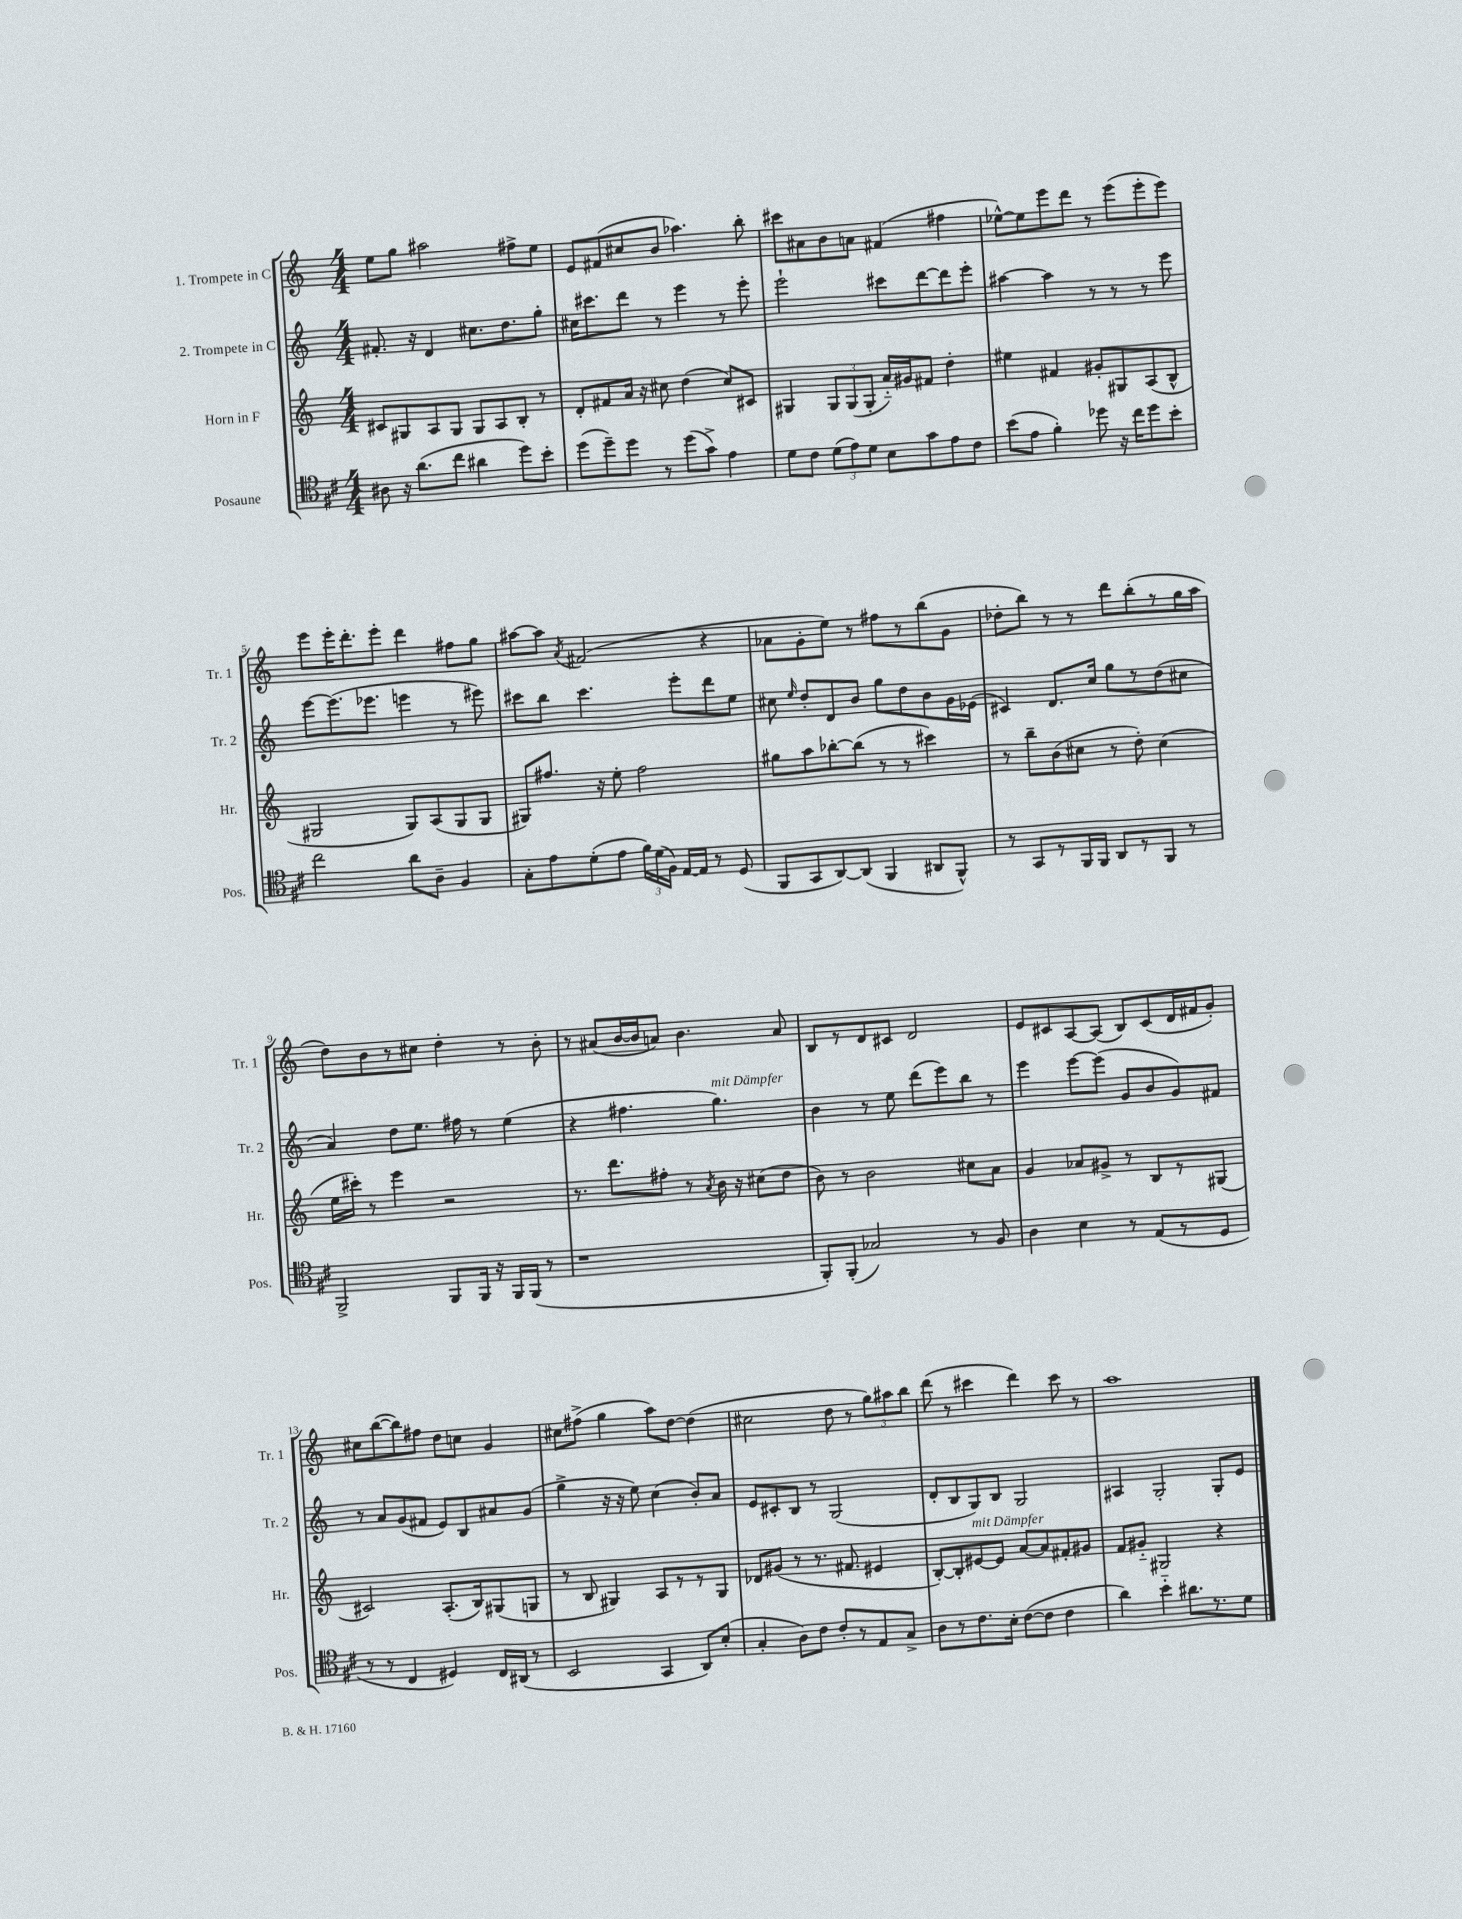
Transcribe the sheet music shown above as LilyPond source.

<<
\new StaffGroup <<
\new Staff = "s0" \with { instrumentName = "1. Trompete in C" shortInstrumentName = "Tr. 1" } {
    \clef treble \key c \major \numericTimeSignature \time 4/4
    \autoBeamOff e''8[ g''8] ais''2 fis''8[-> e''8] |
    e'8[ fis'8( cis''8 b'8] aes''4.) b''8-. |
    cis'''8[ ais'8 b'8 a'8] fis'4( fis''4 |
    ees''8[~-^) ees''8 e'''8 d'''8] r8 e'''8[( e'''8-. e'''8]) |
    e'''8[ e'''16-. d'''8.-. e'''8]-. d'''4 fis''8[ g''8] |
    ais''8[~ ais''8] \acciaccatura { a'8 } fis'2( r4 |
    aes'8[ g'8-. e''8]) r8 fis''8[ r8 b''8( g'8] |
    des''8[-. b''8]) r8 r8 d'''8[ b''8-.( r8 g''16 a''16] |
    d''8[) b'8 r8 cis''8] d''4-. r8 b'8-. |
    r8 ais'8[( b'16~ b'16 a'8]) b'4. a'8 |
    b8[ r8 d'8 cis'8] d'2 |
    e'8[ cis'8 a8~ a8]( b8[) cis'8( d'16 fis'16 g'8]-.) |
    cis''8[ b''8~( b''8) fis''8] d''8[ c''8] g'4 |
    cis''8[ fis''8]->( g''4 a''8[) d''8]~ d''4( |
    cis''2 d''8 r8 \tuplet 3/2 { g''8[) ais''8 b''8] } |
    d'''8( r8 cis'''4 d'''4) cis'''8 r8 |
    a''1 \bar "|." |
}
\new Staff = "s1" \with { instrumentName = "2. Trompete in C" shortInstrumentName = "Tr. 2" } {
    \clef treble \key c \major \numericTimeSignature \time 4/4
    \autoBeamOff fis'8.-. r16 d'4 cis''8.[ d''8. g''8]-. |
    cis''16[ cis'''8. d'''8] r8 e'''4 r8 e'''8-. |
    e'''2-! cis'''8[ d'''8~ d'''8 e'''8]-. |
    ais''4~ ais''4 r8 r8 r8 e'''8 |
    e'''8[~ e'''8.( ees'''8.] e'''4 r8 eis'''8) |
    cis'''8[ b''8] cis'''4. e'''8[-. d'''8 e''8] |
    cis''8 \grace { e''16 } d''8[-. d'8 b'8] g''8[ d''8 b'8 g'16 ees'16]( |
    cis'4) d'8.[ c''16] g''8[ r8 d''8( cis''8] |
    a'4) d''8[ e''8.] fis''16 r8 e''4( |
    r4 fis''4. g''4.^\markup { \italic "mit Dämpfer" }) |
    b'4 r8 e''8 d'''8[( e'''8) b''8] r8 |
    e'''4 e'''8[~ e'''8]( g'8[ b'8 g'8) fis'8] |
    r8 a'8[ g'8( fis'8] e'8[) b8 ais'8 g'8]( |
    g''4-> r16 r16 e''8) c''4( b'8[-.) a'8] |
    e'8[ cis'8-. b8] r8 g2( |
    d'8[-. b8 g8) b8] g2 |
    ais4 g2-. g8[-. e'8] \bar "|." |
}
\new Staff = "s2" \with { instrumentName = "Horn in F" shortInstrumentName = "Hr." } {
    \clef treble \key c \major \numericTimeSignature \time 4/4
    \autoBeamOff cis'8[ gis8 a8 gis8] gis8[ a8 b8]-. r8 |
    d'8[-. fis'8 a'16] r16 cis''8 d''4( cis''8[) cis'8] |
    gis4 \tuplet 3/2 { gis8[ gis8( gis8]-. } a'16[-_) gis'16 fis'8] d''4-. |
    eis''4 fis'4 gis'8[-. gis8 a8( b8]-^ |
    gis2 gis8[) a8( gis8 gis8] |
    gis8[) fis''8.] r16 e''8-. fis''2 |
    gis''8[ a''8 bes''8~-. bes''8]( r8 r8 cis'''4) |
    r8 b''8[-- b'8( cis''8] r8 d''8-.) cis''4( |
    e''16[ cis'''16]-.) r8 e'''4 r2 |
    r8. d'''8.[ fis''8]-. r8 \acciaccatura { a'8 } b'16 r16 cis''8[( d''8] |
    b'8) r8 b'2 cis''8[ a'8] |
    g'4 aes'8[ gis'8]-> r8 b8[ r8 gis8]( |
    cis'2) a8.[-.( b16) gis8( g8] |
    r8 b8 gis4) a8[ r8 r8 gis8] |
    des'8[ gis'8]( r8 r8. fis'8. eis'4 |
    b8[~-.) b8-. eis'8~^\markup { \italic "mit Dämpfer" } eis'8] a'8[~ a'8 fis'8-. gis'8] |
    f'8[ gis'8]-_ gis2 r4 \bar "|." |
}
\new Staff = "s3" \with { instrumentName = "Posaune" shortInstrumentName = "Pos." } {
    \clef tenor \key d \major \numericTimeSignature \time 4/4
    \autoBeamOff ais8 r16 a'8.[( cis''8] ais'4 d''8[) b'8]-. |
    d''8[( d''8--) d''8] r8 d''8[( g'8]->) e'4 |
    d'8[ cis'8] \tuplet 3/2 { d'8[( e'8) d'8] } b8[ g'8 e'8 cis'8] |
    b'8[( e'8] fis'4-.) des''8 r16 cis''16[ des''8 b'8]-. |
    cis''2 a'8[ a8]-- fis4 |
    g8[-. e'8 d'8-.( e'8] \tuplet 3/2 { fis'16[) d'16( fis16]) } e16[~ e16] r8 d8( |
    fis,8[ g,8 a,8~) a,8]( fis,4 ais,8[ fis,8]-^) |
    r8 g,8[ r8 fis,16 fis,16] a,8[ r8 fis,8] r8 |
    fis,2-> fis,8[ fis,16] r16 fis,16[ fis,16]( r8 |
    r1 |
    fis,8[-.) fis,8]-.( ges2) r8 fis8 |
    a4 b4 r8 e8[( r8 d8] |
    r8 r8 cis4 dis4) cis16[ ais,16]( r8 |
    b,2 g,4 a,8[) b8]-.( |
    g4-. a8[) cis'8] cis'8[-. r8 e8 g8]-> |
    a8[ r8 cis'8. b16]-. cis'8[~( cis'8] cis'4 |
    a'4) b'4-_ ais'8.[ r8. d'8] \bar "|." |
}
>>
>>
